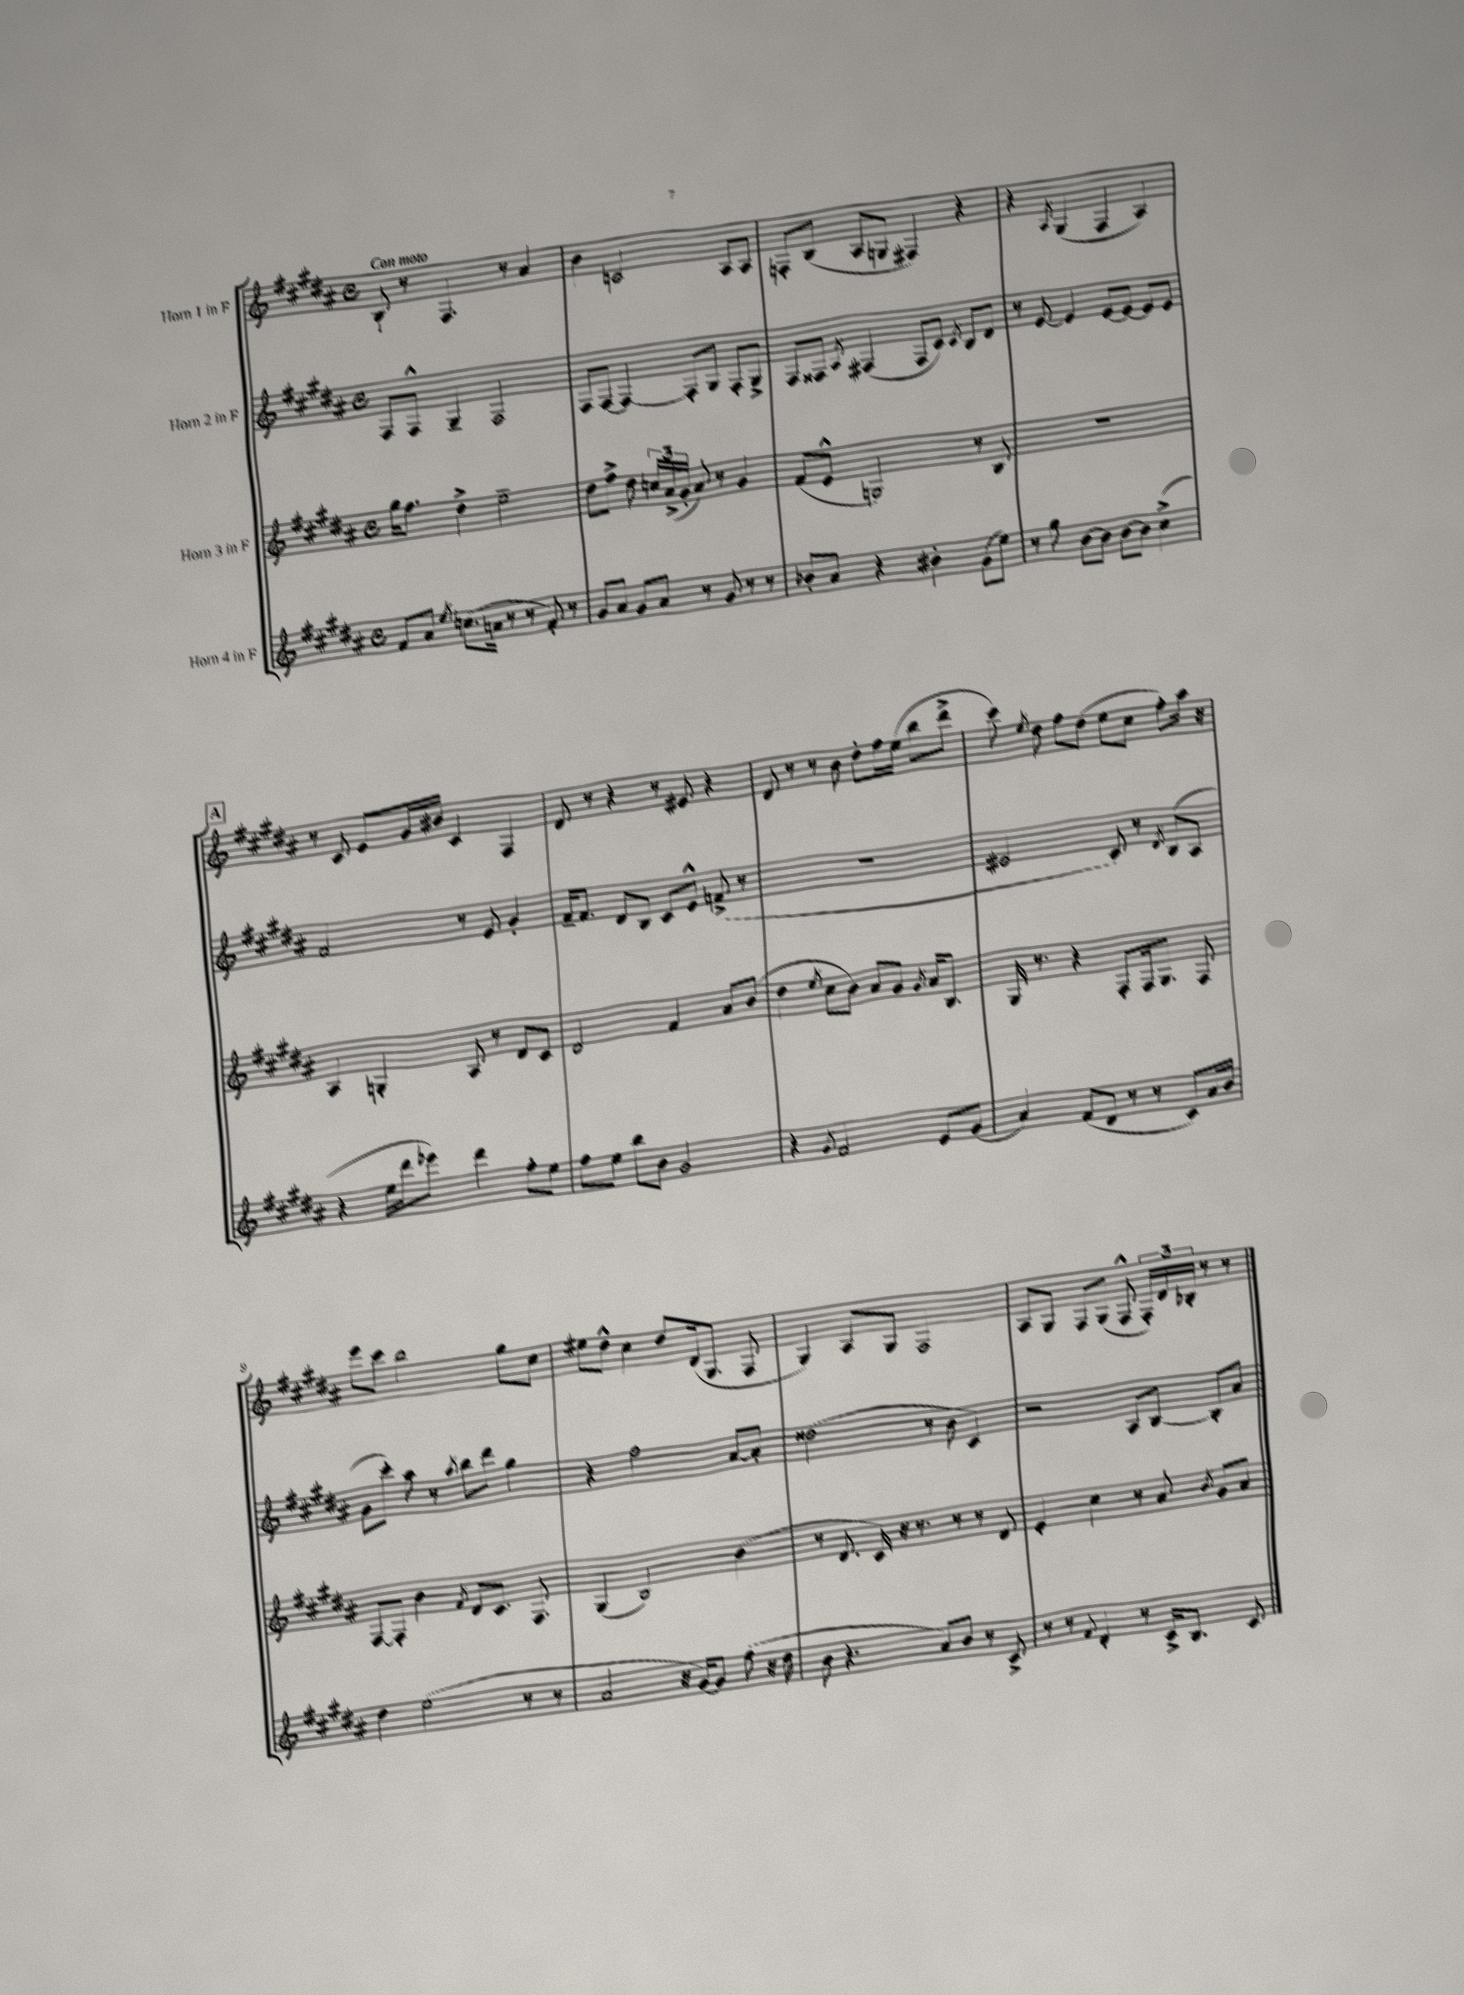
<<
\new StaffGroup <<
\new Staff = "s0" \with { instrumentName = "Horn 1 in F" } {
    \clef treble \key b \major \defaultTimeSignature \time 4/4 \tempo "Con moto"
    \autoBeamOff b8-! r8 fis4. r8 ais'4 |
    b'4 c'2 ais8[ ais8] |
    f8[-. b8]( ais8[ g8] fis4) r4 |
    r4 \acciaccatura { ais8 } gis4( fis4 ais4) |
    \mark \markup { \box "A" } r8 cis'8 e'8[ gis'16 bis'16] cis'4 fis4 |
    dis'8 r8 r4 r8 eis'8 r4 |
    dis'8 r8 r8 b'8 dis''8[-. fis''16 e''16]( b''8[ dis'''8]-> |
    cis'''8) \acciaccatura { e''8 } dis''8 fis''8[ dis''8]( e''8[ cis''8] fis''8[-.) ais''16] r16 |
    e'''8[ cis'''8] b''2 gis''8[ cis''8] |
    eis''8[ dis''8]-^ cis''4 dis''8[ dis'16( gis8.] fis8 |
    gis4) ais8[ gis8] fis2 |
    ais8[ gis8] fis8[ gis8]( fis8-^ \tuplet 3/2 { fis16[-.) dis'16 bes16]-. } r8 r8 \bar "|." |
}
\new Staff = "s1" \with { instrumentName = "Horn 2 in F" } {
    \clef treble \key b \major \defaultTimeSignature \time 4/4
    \autoBeamOff fis8[ fis8]-^ gis4-- fis2 |
    fis8[ fis8]~ fis4~ fis8[-. gis8] fis8[-. gis8]-> |
    fis8[ fisis8] \acciaccatura { ais8 } fis4( fis8[ cis'8]) \acciaccatura { cis'8 } b8[ dis'8] |
    r8 e'8~ e'4 e'8[~ e'8]~ e'8[ e'8] |
    \mark \markup { \box "A" } fis'2 r8 e'8 gis'4-. |
    fis'16[-- fis'8.] dis'8[ b8] cis'8[ e'8]-^ f'8->( r8 |
    R1 |
    eis'2 cis'8) r8 \acciaccatura { dis'8 } b8[( ais8] |
    gis'8[ cis'''8]-.) ais''8 r8 \acciaccatura { ais''8 } b''8[ dis'''8] gis''4 |
    r4 fis''2 ais'8[~ ais'8]-. |
    disis''2( r8 b'8 cis'4) |
    r2 ais8[ b8]~ b8[-. ais'8] \bar "|." |
}
\new Staff = "s2" \with { instrumentName = "Horn 3 in F" } {
    \clef treble \key b \major \defaultTimeSignature \time 4/4
    \autoBeamOff gis''16[ fis''8.] dis''4-> e''2-- |
    dis''8[ fis''8]-> dis''8 \tuplet 3/2 { c''16[ ais'16->( gis'16]-. } ais'8) r8 gis'4 |
    fis'8[( e'8]-^ g2) r8 b8 |
    R1 |
    \mark \markup { \box "A" } ais4 g4-. ais8 r8 dis'8[ cis'8] |
    dis'2 fis'4 ais'8[ b'8]( |
    dis''4 \acciaccatura { e''8 } cis''8[ b'8]) ais'8[ gis'8] \acciaccatura { gis'8 } ais'16[ b8.] |
    gis16 r8. r4 fis8[-. fis16 gis8.] fis8 |
    fis8[~ fis8]-. b'4 \acciaccatura { fis'8 } dis'8[ cis'8.] fis8. |
    gis4( b2) b'4( |
    r8 dis'8. cis'16) r16 r8. r8 r8 dis'8 |
    e'4-. cis''4 r8 ais'8 \acciaccatura { b'8 } gis'8[ ais'8] \bar "|." |
}
\new Staff = "s3" \with { instrumentName = "Horn 4 in F" } {
    \clef treble \key b \major \defaultTimeSignature \time 4/4
    \autoBeamOff fis'8[ ais'8] \acciaccatura { e''8 } c''8.[( a'16] r8 r8 fis'8-.) r8 |
    gis'8[ ais'8] gis'8[ ais'8] r8 gis'8 r8 r8 |
    bes'8[-. ais'8] r4 bis'4-. gis'8[( e''8]) |
    r8 gis''8 b'8[~ b'8] b'8[~ b'8] cis''4->( |
    \mark \markup { \box "A" } r4 e''16[ dis'''16 ees'''8]) dis'''4 fis''8[-. e''8] |
    fis''8[ e''8] b''8[ b'8] gis'2 |
    r4 \acciaccatura { gis'8 } fis'2 e'8[ gis'8]( |
    ais'4) fis'8[( dis'8] r8 r8 cis'8[) ais'16 b'16] |
    dis''4 e''2( r8 r8 |
    ais'2 r16 gis'16[~) gis'8] fis''8( r16 dis''16 |
    b'8 r4. ais'8[) b'8] r8 cis'8-> |
    r8 r8 \appoggiatura { fis'8 } dis'4-. r8 cis'16[-> b8.] cis'8 \bar "|." |
}
>>
>>
